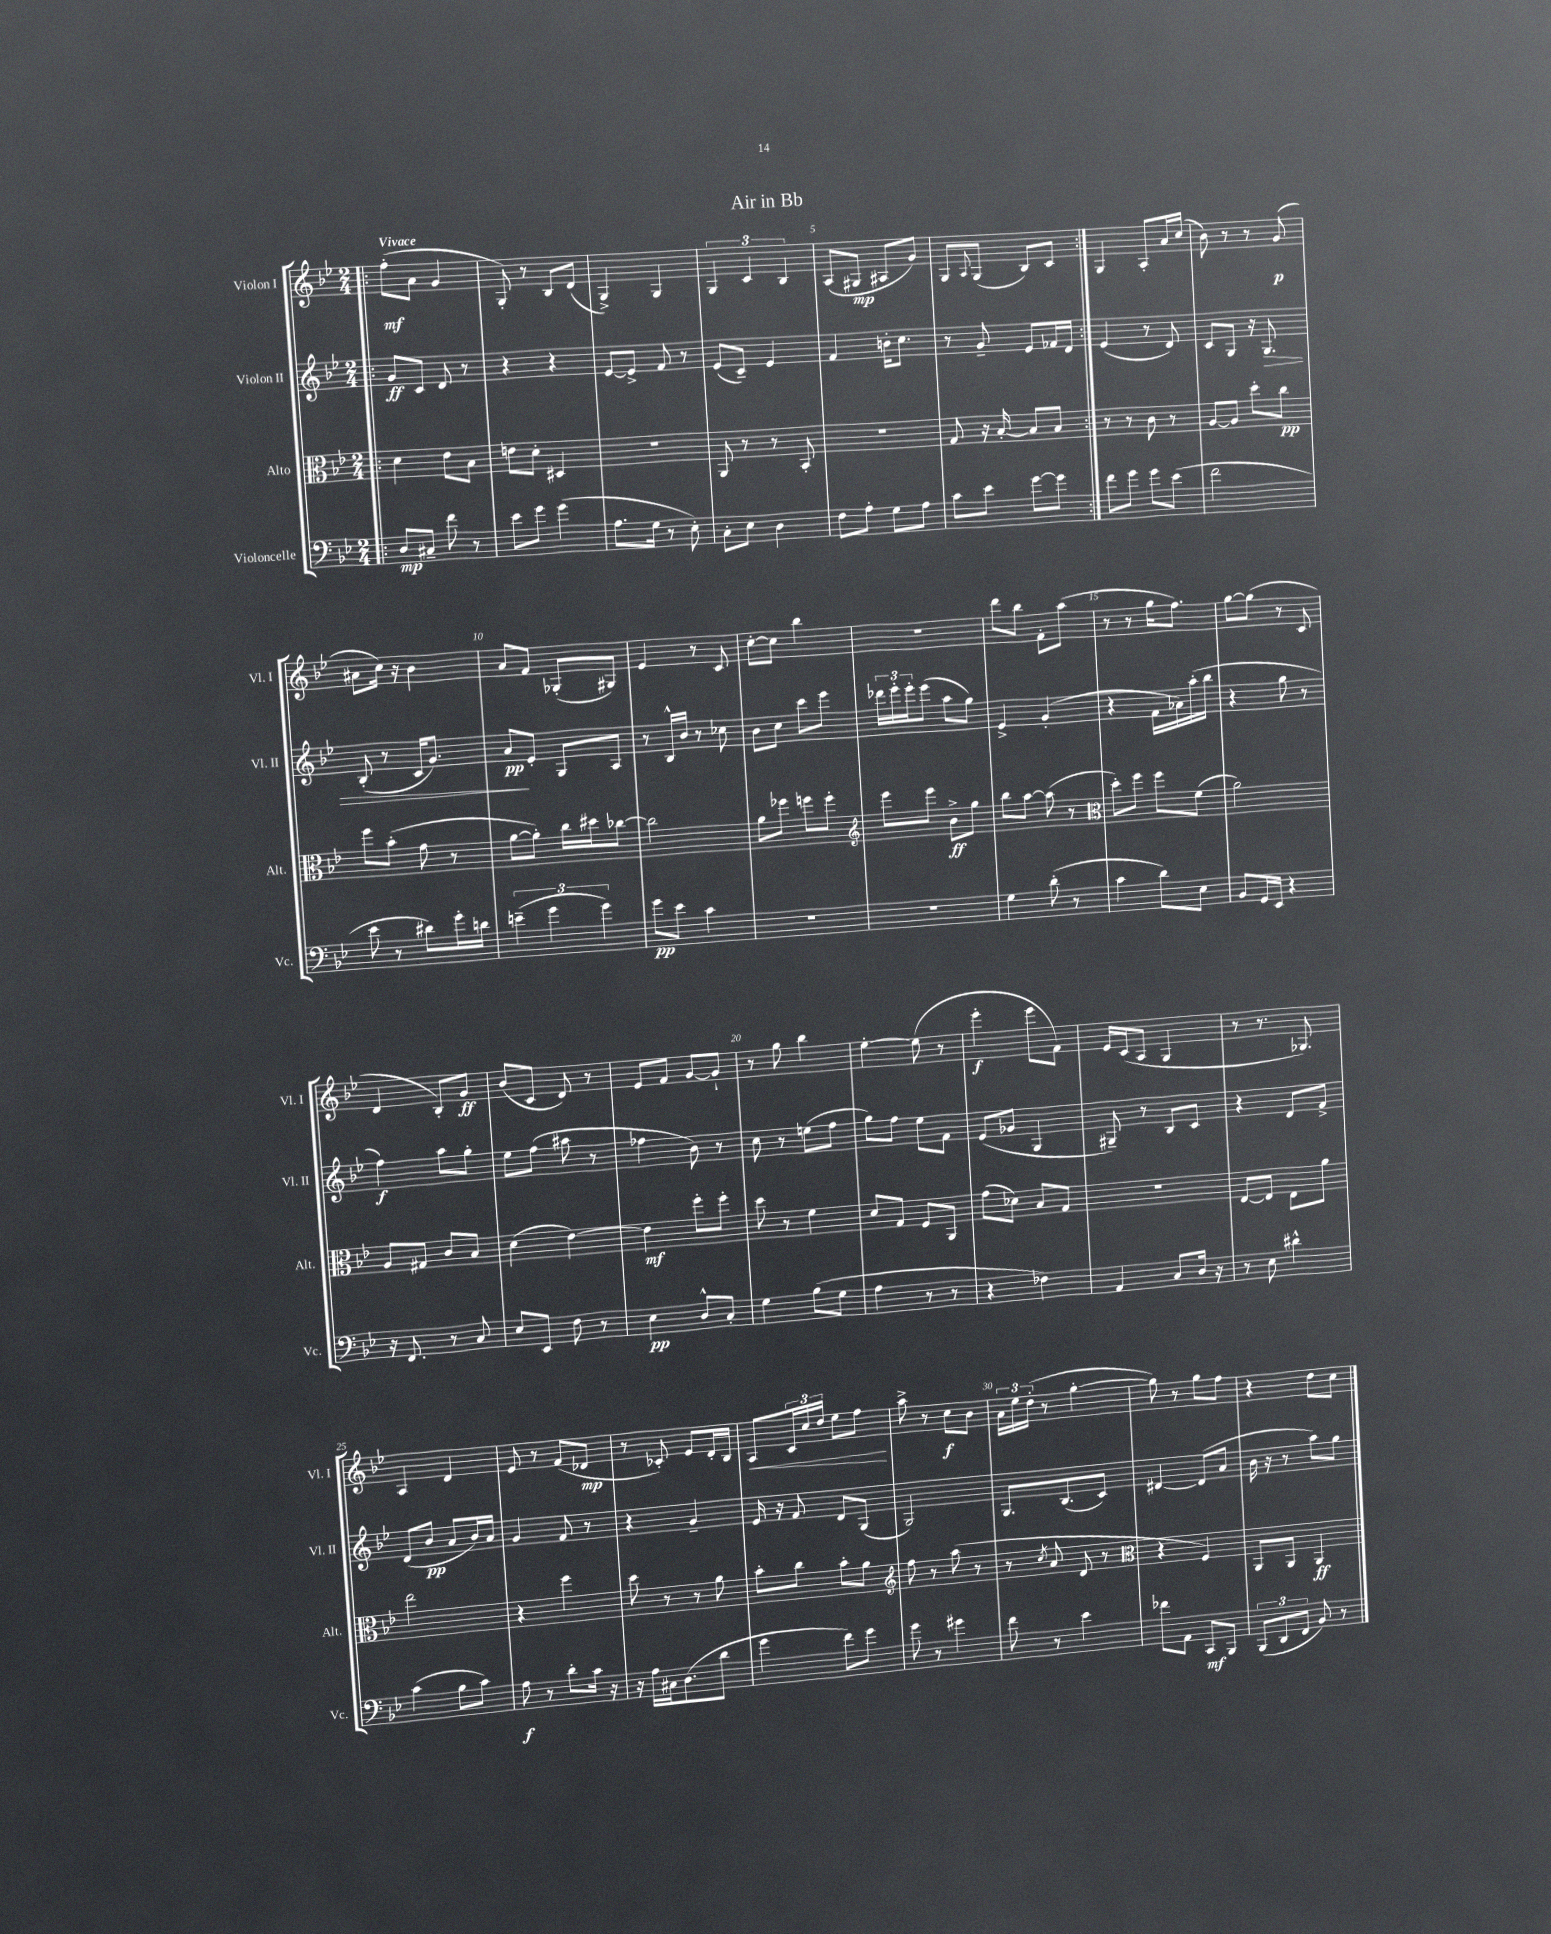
\header { title = "Air in Bb" }
<<
\new StaffGroup <<
\new Staff = "s0" \with { instrumentName = "Violon I" shortInstrumentName = "Vl. I" } {
    \clef treble \key bes \major \numericTimeSignature \time 2/4 \tempo "Vivace"
    \repeat volta 2 { \bar ".|:" f''8-.\mf( a'8 g'4 |
    g8-.) r8 bes8 d'8( |
    g4->) g4 |
    \tuplet 3/2 { g4 c'4 bes4 } |
    a8( gis8\mp ais8 g'8) |
    g8 \appoggiatura { a8 } g8( bes8) c'8 | }
    g4 a8-. a'16 c''16( |
    bes'8) r8 r8 g'8\p( |
    ais'8 c''16) r16 bes'4 |
    a'8 f'8 ges8-.( gis8) |
    ees'4 r8 c'8 |
    c''8~-. c''8 bes''4 |
    r2 |
    d'''8 bes''8 f'8-. a''8( |
    r8 r8 g''16 f''8.) |
    g''8~ g''8( r8 c'8 |
    d'4 bes8-.) g'8\ff |
    bes'8( c'8 d'8) r8 |
    ees'8 f'8 g'8~ g'8-! |
    r8 g''8 bes''4 |
    ees''4~-. ees''8( r8 |
    ees'''4-.\f ees'''8 f'8) |
    ees'16 c'16( a8 g4 |
    r8 r8. ges8.) |
    a4 d'4 |
    ees'8 r8 f'8( des'8\mp |
    r8 ces'8-.) ees'8 d'16-. bes16 |
    a8\< \tuplet 3/2 { c'16 c''16 d''16 } ees''8 f''8\! |
    a''8-> r8 c''8\f bes'8 |
    \tuplet 3/2 { a'16 ees''16 d''16-.( } r8 g''4~-. |
    g''8) r8 g''8 f''8 |
    r4 d''8 c''8 \bar "|." |
}
\new Staff = "s1" \with { instrumentName = "Violon II" shortInstrumentName = "Vl. II" } {
    \clef treble \key bes \major \numericTimeSignature \time 2/4
    \repeat volta 2 { \bar ".|:" g'8\ff c'8 d'8 r8 |
    r4 r4 |
    ees'8~ ees'8-> f'8 r8 |
    ees'8( c'8--) ees'4 |
    f'4 b'16-. c''8. |
    r8 g'8-- ees'8 fes'16 d'16 | }
    ees'4( r8 d'8) |
    c'8 g8 r16 g8.\> |
    bes8-.( r8 c'16 g'8.) |
    a'8\pp\! ees'8-. g8 a8 |
    r8 bes16-^ bes'16 r8 ces''8 |
    bes'8 c''8 c'''8 ees'''8 |
    \tuplet 3/2 { des'''16 ees'''16-. ees'''16-. } ees'''8( a''8 g''8) |
    ees'4-> g'4-.( |
    r4 f'16 aes'16) a''16-.( bes''16 |
    r4 g''8 r8 |
    f''4\f) a''8 g''8-. |
    ees''8 f''8( ais''8 r8 |
    fes''4 bes'8) r8 |
    c''8 r8 e''8( f''8 |
    g''8) f''8 ees''8 f'8 |
    ees'8( ges'8 g4 |
    gis8--) r8 bes8 c'8 |
    r4 d'8 f'8-> |
    d'8( bes'8\pp a'8 bes'16) a'16 |
    g'4 f'8 r8 |
    r4 g'4-- |
    ees'16 r16 f'8 d'8 g8( |
    g2) |
    g8. bes8.( c'8) |
    dis'4~ dis'8( a'8 |
    bes'16 r16 r8 a''8) g''8 \bar "|." |
}
\new Staff = "s2" \with { instrumentName = "Alto" shortInstrumentName = "Alt." } {
    \clef alto \key bes \major \numericTimeSignature \time 2/4
    \repeat volta 2 { \bar ".|:" d'4 ees'8 bes8 |
    e'8 d'8-. dis4 |
    R2 |
    a,8 r8 r8 bes,8-. |
    R2 |
    g8 r16 bes16~-. bes8 bes8 | }
    r8 r8 c'8 r8 |
    a8~ a8 d''8-. c''8\pp |
    f''8 bes'8-.( g'8 r8 |
    a'8~ a'8-.) c''16 dis''16 ces''8~ |
    ces''2 |
    a'8 fes''8 f''8 f''8-. |
    \clef treble ees'''8 ees'''8 bes'8->\ff g''8 |
    bes''8 a''8~ a''8( r8 |
    \clef alto d''8-.) f''8 f''8 f'8( |
    a'2) |
    a8 gis8 c'8 bes8 |
    d'4( ees'4~) |
    ees'4\mf f''8-. f''8-. |
    d''8 r8 f'4 |
    d'8 g8 f8 a,8 |
    g'8( des'8) bes8 g8 |
    r2 |
    ees8~ ees8 ees8 a'8 |
    ees''2 |
    r4 f''4 |
    d''8 r8 r8 a'8 |
    bes'8-. c''8 bes'8-. a'8 |
    \clef treble f''8 r8 a''8( r8 |
    r8 \acciaccatura { c''8 } a'8 d'8 r8 |
    \clef alto r4 f4) |
    a,8 a,8 a,4\ff \bar "|." |
}
\new Staff = "s3" \with { instrumentName = "Violoncelle" shortInstrumentName = "Vc." } {
    \clef bass \key bes \major \numericTimeSignature \time 2/4
    \repeat volta 2 { \bar ".|:" d8\mp cis8-- f'8 r8 |
    ees'8 g'8 g'4( |
    a8. g16 r8 ees8-.) |
    c8-. ees8 d4 |
    f8 a8-. g8 a8 |
    c'8 ees'8 g'8~ g'8 | }
    f'8 g'8 g'8 ees'8( |
    f'2 |
    ees'8 r8 dis'8) g'16-. d'16 |
    \tuplet 3/2 { e'4--( g'4 g'4) } |
    g'8\pp ees'8 c'4 |
    R2 |
    R2 |
    g4 d'8-.( r8 |
    c'4 d'8) ees8 |
    bes,8 g,16 ees,16 r4 |
    r16 f,8. r8 c8 |
    ees8 ees,8 f8 r8 |
    ees4\pp d8-^ c8-. |
    g4 bes8( g8 |
    a4 r8 r8 |
    r4 fes4) |
    a,4 c8 d16 r16 |
    r8 ees8 dis'4-^ |
    c'4( bes8 c'8) |
    a8\f r8 d'8-. c'16 r16 |
    r16 a16 cis16 d8.( d'8 |
    g'4 f'8) g'8 |
    g'8 r8 gis'4 |
    f'8 r8 ees'4 |
    fes'8 a,8 c,8\mf bes,,8 |
    \tuplet 3/2 { bes,,8( d,8 f,8 } bes,8) r8 \bar "|." |
}
>>
>>
\layout { \context { \Score \override BarNumber.break-visibility = ##(#f #t #t) barNumberVisibility = #(every-nth-bar-number-visible 5) } }
